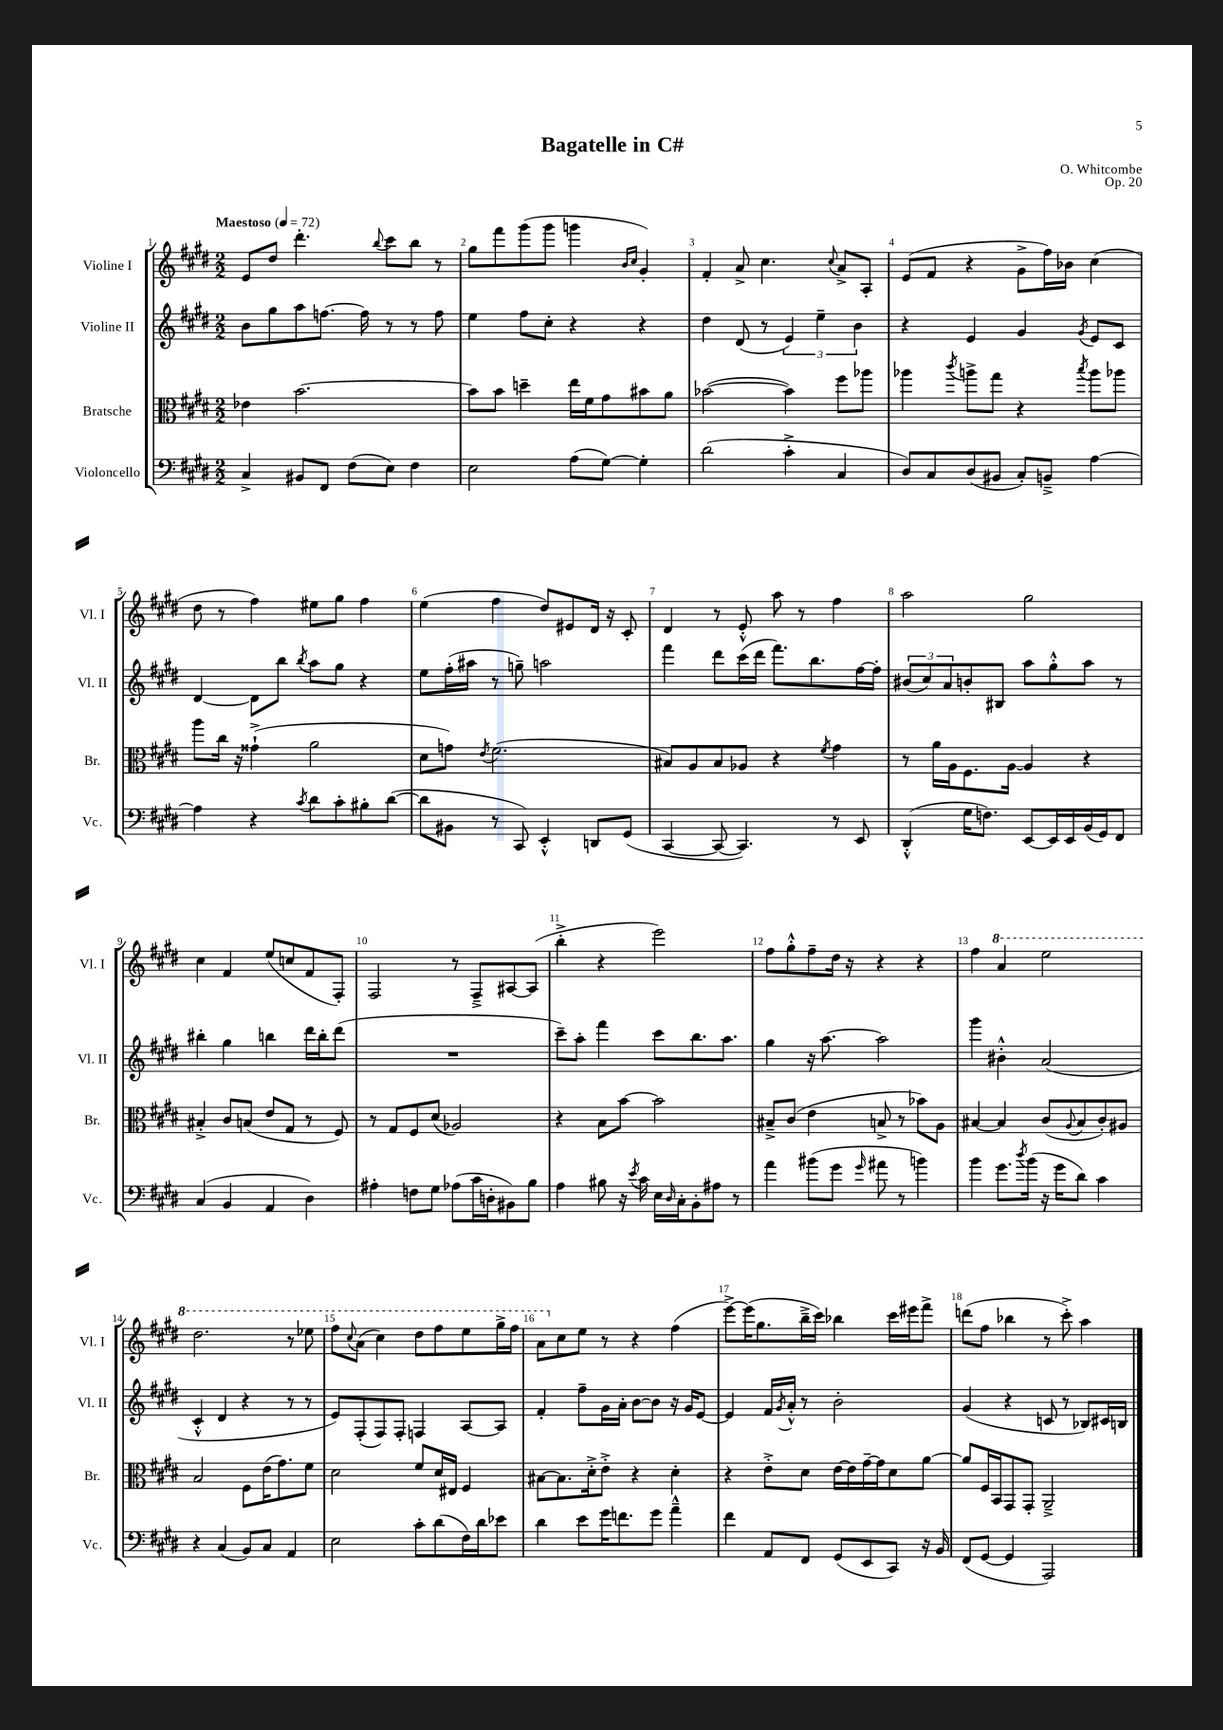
\header { title = "Bagatelle in C#" composer = "O. Whitcombe" opus = "Op. 20" }
<<
\new StaffGroup <<
\new Staff = "s0" \with { instrumentName = "Violine I" shortInstrumentName = "Vl. I" } {
    \clef treble \key e \major \numericTimeSignature \time 2/2 \tempo "Maestoso" 4 = 72
    e'8 dis''8 dis'''4.-. \appoggiatura { b''8 } cis'''8 b''8 r8 |
    gis''8 fis'''8 gis'''8( gis'''8 g'''4 \grace { b'16 cis''16 } gis'4-.) |
    fis'4-. a'8-> cis''4. \appoggiatura { cis''8 } a'8-> a8-. |
    e'8( fis'8 r4 gis'8-> fis''16) bes'16 cis''4( |
    dis''8 r8 fis''4) eis''8 gis''8 fis''4 |
    e''4( fis''4 dis''8) eis'8 dis'16 r16 cis'8-. |
    dis'4 r8 e'8-.-^ a''8 r8 fis''4 |
    a''2 gis''2 |
    cis''4 fis'4 e''8( c''8 fis'8 fis8-.) |
    fis2 r8 fis8---> ais8~ ais8( |
    b''4-.-> r4 e'''2) |
    fis''8 gis''8-.-^ fis''8-- dis''16 r16 r4 r4 |
    fis''4 \ottava #1 a''4 e'''2 |
    dis'''2. r8 ees'''8 |
    fis'''8 \appoggiatura { cis'''8 } a''8( cis'''4) dis'''8 fis'''8 e'''8 gis'''16-> fis'''16 |
    a''8 \ottava #0 cis''8 e''8 r8 r4 fis''4( |
    e'''8~->) e'''16( gis''8. b''16---> cis'''16) bes''4 cis'''16 eis'''16 fis'''8-> |
    d'''8( fis''8 bes''4 r8 cis'''8-.->) a''4 \bar "|." |
}
\new Staff = "s1" \with { instrumentName = "Violine II" shortInstrumentName = "Vl. II" } {
    \clef treble \key e \major \numericTimeSignature \time 2/2
    b'8 gis''8 a''8 f''8.~ f''16 r8 r8 f''8 |
    e''4 fis''8 cis''8-. r4 r4 |
    dis''4 dis'8( r8 \tuplet 3/2 { e'4) e''4-- b'4 } |
    r4 e'4 gis'4 \acciaccatura { gis'8 } e'8 cis'8 |
    dis'4~ dis'8 b''8 \acciaccatura { b''8 } a''8 gis''8 r4 |
    e''8 fis''16-.( ais''16 r8 g''8--) a''2 |
    fis'''4 dis'''8 cis'''16( dis'''16 fis'''8.) b''8. fis''16~ fis''16-. |
    \tuplet 3/2 { bis'8( cis''8) a'8 } b'8-. bis8 a''8 gis''8-.-^ a''8 r8 |
    bis''4-. gis''4 b''4 dis'''16 b''16-. dis'''8( |
    R1 |
    cis'''8--) a''8-. fis'''4 cis'''8 b''8. a''8. |
    gis''4 r16 a''8.~ a''2 |
    gis'''4 bis'4-.-^ a'2( |
    cis'4-.-^ dis'4 r4 r8 r8 |
    e'8) fis8-.( fis8) fis8-. f4 a8~ a8 |
    fis'4-. fis''8-- gis'16 a'16-. b'8~ b'8 r16 gis'16 e'8~ |
    e'4 fis'16 \acciaccatura { gis'8 } a'16-.-^ r8 b'2-. |
    gis'4( r4 c'8 r8 bes8) cis'16 b16 \bar "|." |
}
\new Staff = "s2" \with { instrumentName = "Bratsche" shortInstrumentName = "Br." } {
    \clef alto \key e \major \numericTimeSignature \time 2/2
    ees'4 b'2.~ |
    b'8 b'8 d''4-- e''16 fis'16 gis'8 bis'8 a'8 |
    bes'2~( bes'4) fis''8 aes''8 |
    aes''4 \acciaccatura { cis'''8 } a''8-> gis''8 r4 \acciaccatura { b''8 } a''8 aes''8 |
    a''8 cis''16 r16 gisis'4-!->( a'2 |
    dis'8 g'8) \acciaccatura { e'8 } fis'2.( |
    bis8) a8 bis8 aes8 r4 \acciaccatura { fis'8 } gis'4 |
    r8 a'16 a16 fis8. a16~ a4 r4 |
    bis4-.-> cis'8 b8( e'8 gis8 r8 fis8) |
    r8 gis8 fis8 dis'8( aes2) |
    r4 b8 b'8~ b'2 |
    bis8---> cis'8( e'4 b8-> r8 bes'8) a8 |
    bis4~ bis4 cis'8( \appoggiatura { a8 } bis8 cis'8-.) ais8 |
    b2 fis8 e'16( gis'8.) fis'8 |
    dis'2 fis'8 dis'16 eis16 fis4 |
    bis8~ bis8. dis'16-.-> e'8-.-> r4 dis'4-. |
    r4 e'8-.-> dis'8 e'16~ e'16 gis'16~-- gis'16 dis'8 a'8~ |
    a'8 fis16 b,16 gis,8 gis,8-. a,2---> \bar "|." |
}
\new Staff = "s3" \with { instrumentName = "Violoncello" shortInstrumentName = "Vc." } {
    \clef bass \key e \major \numericTimeSignature \time 2/2
    cis4-> bis,8 fis,8 fis8( e8) fis4 |
    e2 a8( gis8~) gis4-. |
    dis'2( cis'4-.-> cis4 |
    dis8) cis8 dis8( bis,8 cis8-.) b,8---> a4~ |
    a4 r4 \acciaccatura { cis'8 } dis'8 cis'8-. bis8-. dis'8~( |
    dis'8 bis,8 r8 cis,8) e,4-.-^ d,8 gis,8( |
    cis,4~ cis,8~ cis,4.) r8 e,8 |
    dis,4-.-^( gis16 f8.) e,8~ e,16 e,16 b,16( gis,16) fis,8 |
    cis4( b,4 a,4 dis4) |
    ais4-. f8 gis8 aes8( cis'16 d16-. bis,8) b8 |
    a4 bis8 r16 \acciaccatura { e'8 } cis'16 e16 \grace { dis16 } cis16-. b,8-. ais8 r8 |
    a'4 bis'8( gis'8 \grace { gis'16 } ais'8 r8 b'4) |
    b'4 gis'8. \acciaccatura { dis''8 } b'16( r16 gis'16 dis'8) cis'4 |
    r4 cis4( b,8) cis8 a,4 |
    e2 cis'8-. dis'8( fis16) dis'16 ees'8 |
    dis'4 e'8 gis'16 f'8. gis'8 a'4---^ |
    fis'4 a,8 fis,8 gis,8( e,8 cis,8) r16 b,16 |
    fis,8( gis,8~ gis,4 a,,2) \bar "|." |
}
>>
>>
\layout { \context { \Score \override BarNumber.break-visibility = ##(#f #t #t) barNumberVisibility = #all-bar-numbers-visible } }
